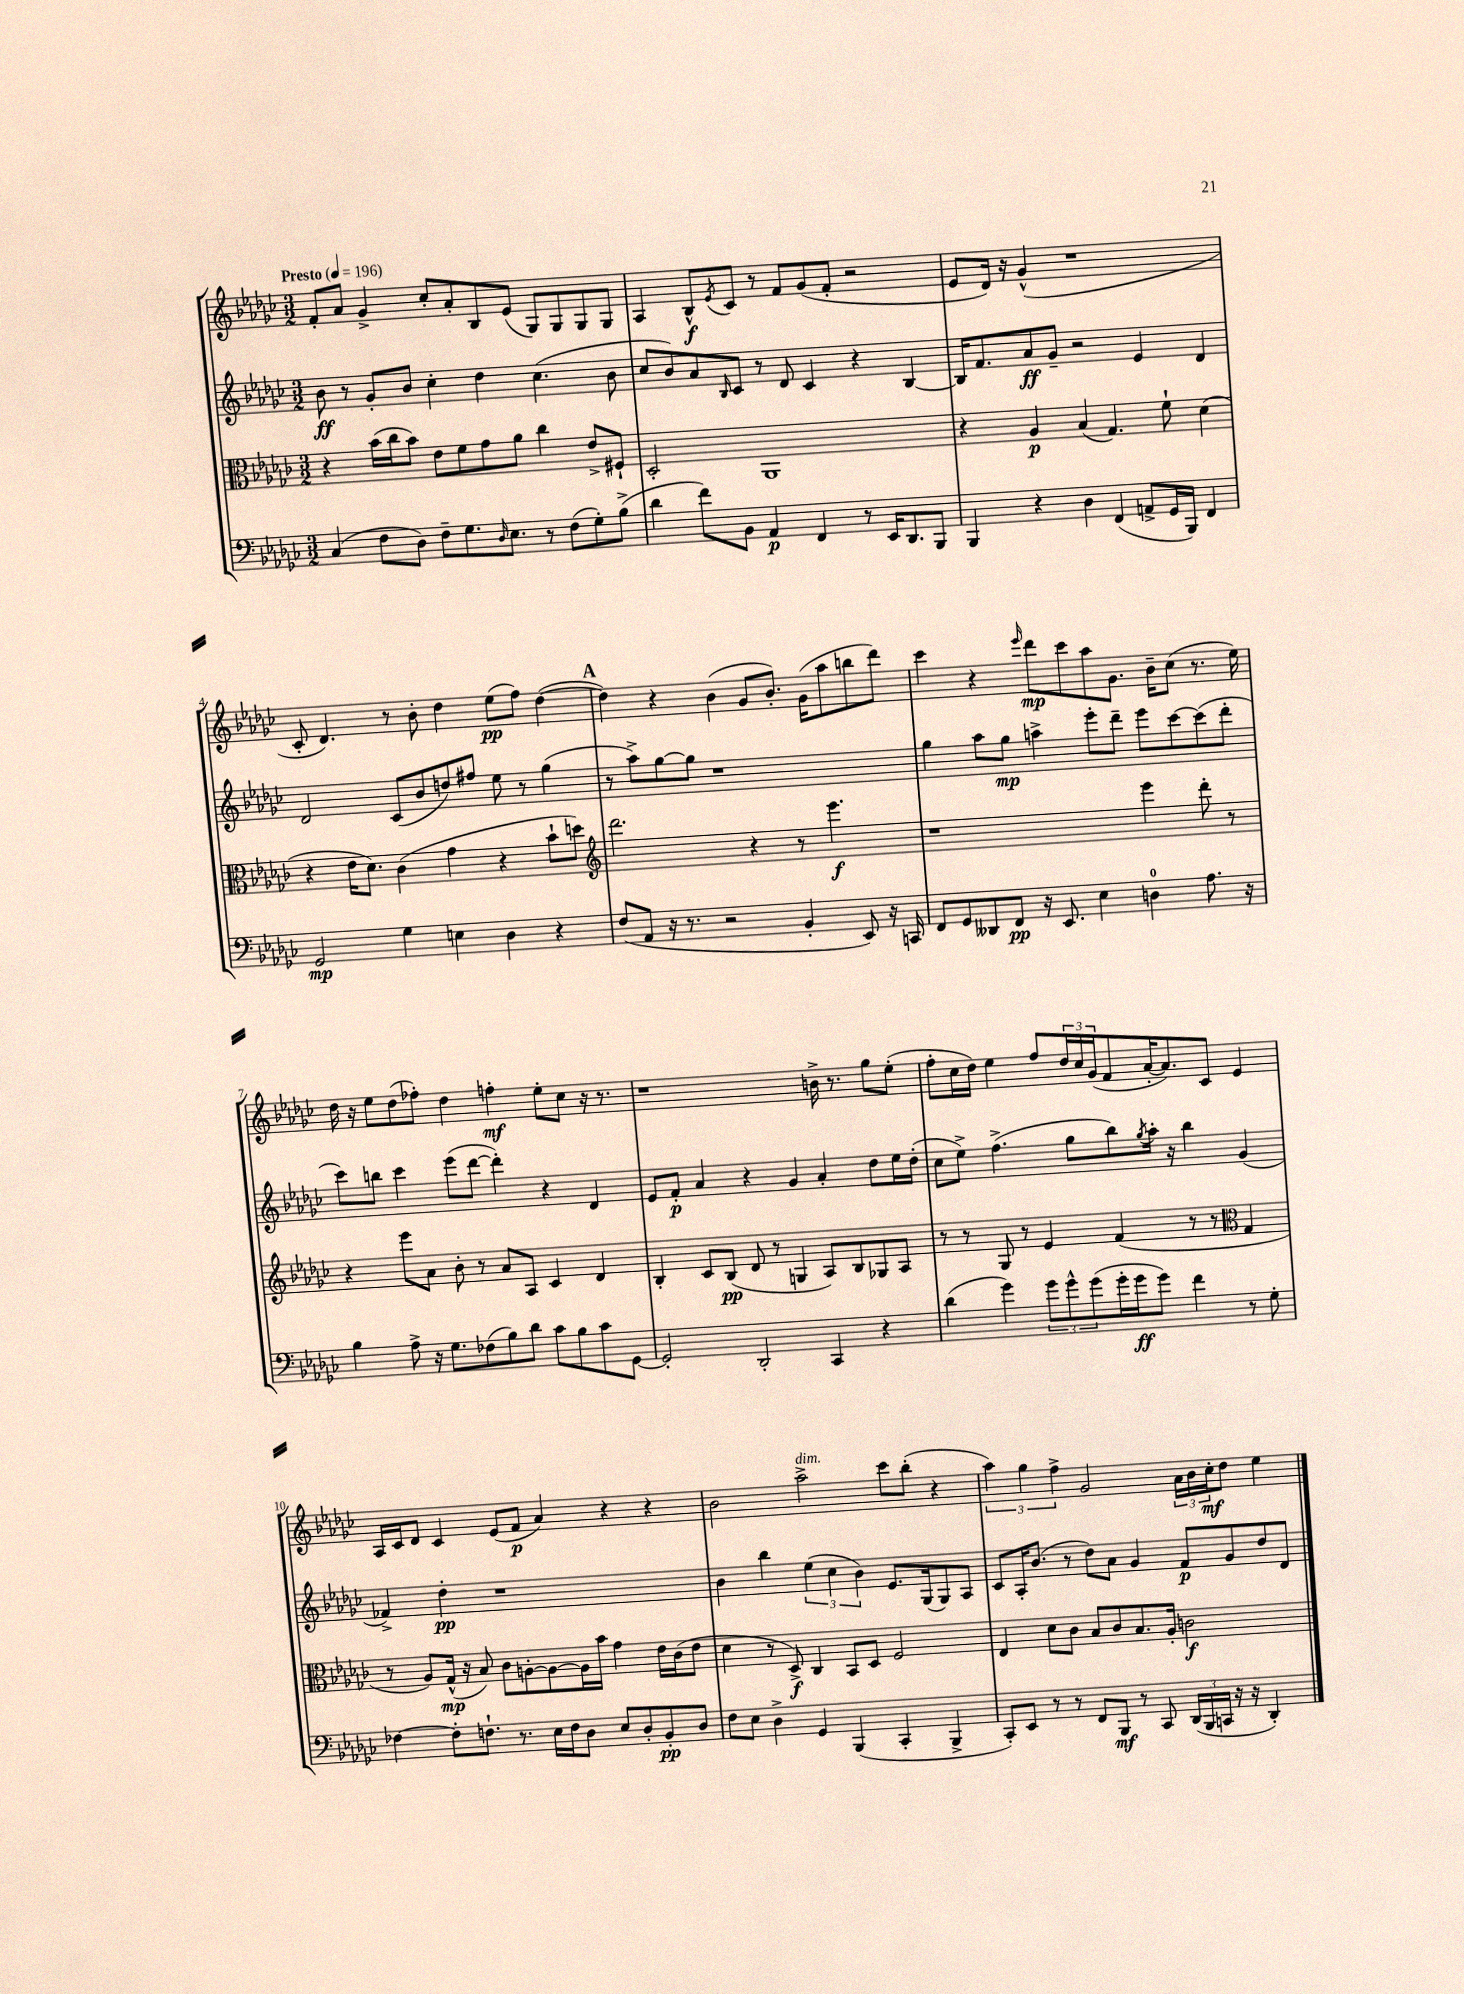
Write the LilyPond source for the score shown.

<<
\new StaffGroup <<
\new Staff = "s0" {
    \clef treble \key ges \major \numericTimeSignature \time 3/2 \tempo "Presto" 4 = 196
    f'8-. aes'8 ges'4-> ces''8-. aes'8-. bes8 ees'8( ges8) ges8 ges8 ges8 |
    aes4 bes8-^\f \acciaccatura { ees'8 } ces'8 r8 f'8 ges'8( f'8-. r2 |
    ees'8 des'16) r16 ges'4-^( r1 |
    ces'8-. des'4.) r8 bes'8-. des''4 ees''8\pp( f''8) des''4~( |
    \mark \markup { \bold "A" } des''4) r4 bes'4( ges'8 bes'8.-.) ges'16( aes''8 b''8 des'''8) |
    ces'''4 r4 \grace { ees'''16 } des'''8\mp ces'''8 aes''8 ges'8. bes'16-- ces''8( r8. ees''16) |
    des''16 r16 ees''8 des''8( fes''8-.) des''4 f''4-.\mf ees''8-. ces''8 r16 r8. |
    r1 b'16-> r8. ges''8 ees''8-.( |
    f''8-. ces''16 des''16) ees''4 f''8 \tuplet 3/2 { des''16 ces''16 ges'16( } f'8 aes'16~-. aes'8.) ces'8 ees'4 |
    aes16 ces'16 des'8 ces'4 ees'8( f'8\p aes'4) r4 r4 |
    bes'2 aes''2->^\markup { \italic "dim." } ces'''8 bes''8-.( r4 |
    \tuplet 3/2 { aes''4) ges''4 f''4-> } ges'2 \tuplet 3/2 { aes'16 bes'16 ces''16-.\mf } des''8 ees''4 \bar "|." |
}
\new Staff = "s1" {
    \clef treble \key ges \major \numericTimeSignature \time 3/2
    bes'8\ff r8 ges'8-. bes'8 ces''4-. des''4 ces''4.( bes'8 |
    ces''8 bes'8) aes'8 \grace { bes16 } ces'8 r8 des'8 ces'4 r4 bes4~ |
    bes16 f'8. aes'8\ff ges'8-- r2 ees'4 des'4 |
    des'2 ces'8( bes'8 d''8) fis''8 ees''8 r8 ges''4( |
    \mark \markup { \bold "A" } r8 aes''8->) ges''8~ ges''8 r1 |
    ges''4 aes''8 ges''8\mp a''4-> ees'''8-. des'''8-- ees'''8 ces'''8~ ces'''8( des'''8-. |
    ces'''8) b''8 ces'''4 ees'''8( des'''8~ des'''4-.) r4 des'4 |
    ees'8 f'8-.\p aes'4 r4 ges'4 aes'4-. des''8 ees''16 des''16-.( |
    ces''8 ees''8->) f''4.->( ges''8 bes''8) \acciaccatura { ges''8 } aes''16-. r16 bes''4 ges'4( |
    fes'4->) des''4-.\pp r1 |
    bes'4 bes''4 \tuplet 3/2 { ees''4( ces''4 bes'4) } ees'8. ges16( ges8) aes8 |
    ces'8 aes16-. bes'8.( r8 des''8) aes'8 ges'4 f'8\p ges'8 des''8 des'8 \bar "|." |
}
\new Staff = "s2" {
    \clef alto \key ges \major \numericTimeSignature \time 3/2
    r4 bes'16( ces''16 bes'8) ees'8 f'8 ges'8 aes'8 ces''4 ees'8-> fis8-! |
    des2-. aes,1 |
    r4 aes4\p bes4( ges4.) f'8-! des'4( |
    r4 ees'16 des'8.) ces'4( ges'4 r4 bes'8-! d''8) |
    \mark \markup { \bold "A" } \clef treble des'''2. r4 r8 ees'''4.\f |
    r1 ees'''4 des'''8-. r8 |
    r4 ees'''8 aes'8 bes'8-. r8 aes'8 aes8 ces'4 des'4 |
    bes4-. ces'8 bes8\pp( des'8 r8 g4 aes8) bes8 ges8 aes8 |
    r8 r8 ges8 r8 ees'4 f'4( r8 r8 \clef alto ges4 |
    r8 aes8) ges16-^\mp( r16 bes8) ces'8 a8~-. a8~ a16 bes'16 ges'4 ees'16 ces'16( ees'8 |
    des'4 r8 des8->\f) ces4 bes,8 des8 f2 |
    ees4 des'8 ces'8 bes8 ces'8 bes8. aes16-. c'2\f \bar "|." |
}
\new Staff = "s3" {
    \clef bass \key ges \major \numericTimeSignature \time 3/2
    ces4( f8 des8) f8-- ges8. \grace { des16 } ees8. r8 f8( ges8-.) bes8->( |
    des'4 f'8) bes,8 aes,4\p f,4 r8 ees,16 des,8. bes,,8 |
    bes,,4 r4 des4 f,4( a,8-> ges,16 bes,,16) f,4 |
    ges,2\mp ges4 e4 des4 r4 |
    \mark \markup { \bold "A" } f8( aes,8 r16 r8. r2 bes,4-. ees,8) r16 c,16 |
    f,8 ges,8 deses,8 f,8\pp r16 ees,8. ees4 d4-0 aes8. r16 |
    bes4 aes8-> r16 ges8. fes8( bes8) des'8 ces'8 bes8 ces'8 ges,8~ |
    ges,2-. des,2-. ces,4 r4 |
    des'4( ges'4) \tuplet 3/2 { ges'8 ges'8-^ ges'8( } ges'16-. ges'16\ff ges'8) f'4 r8 ges8-. |
    fes4~ fes8-. f8.-! r8. ees16 f16 des8 ees8 des8-. bes,8-.\pp des8 |
    f8 ees8 des4-> ges,4 bes,,4( ces,4-. bes,,4-> |
    ces,8-.) ees,8 r8 r8 f,8 bes,,8\mf r8 ces,8 \tuplet 3/2 { des,16( bes,,16 c,16 } r16 r16 des,4-.) \bar "|." |
}
>>
>>
